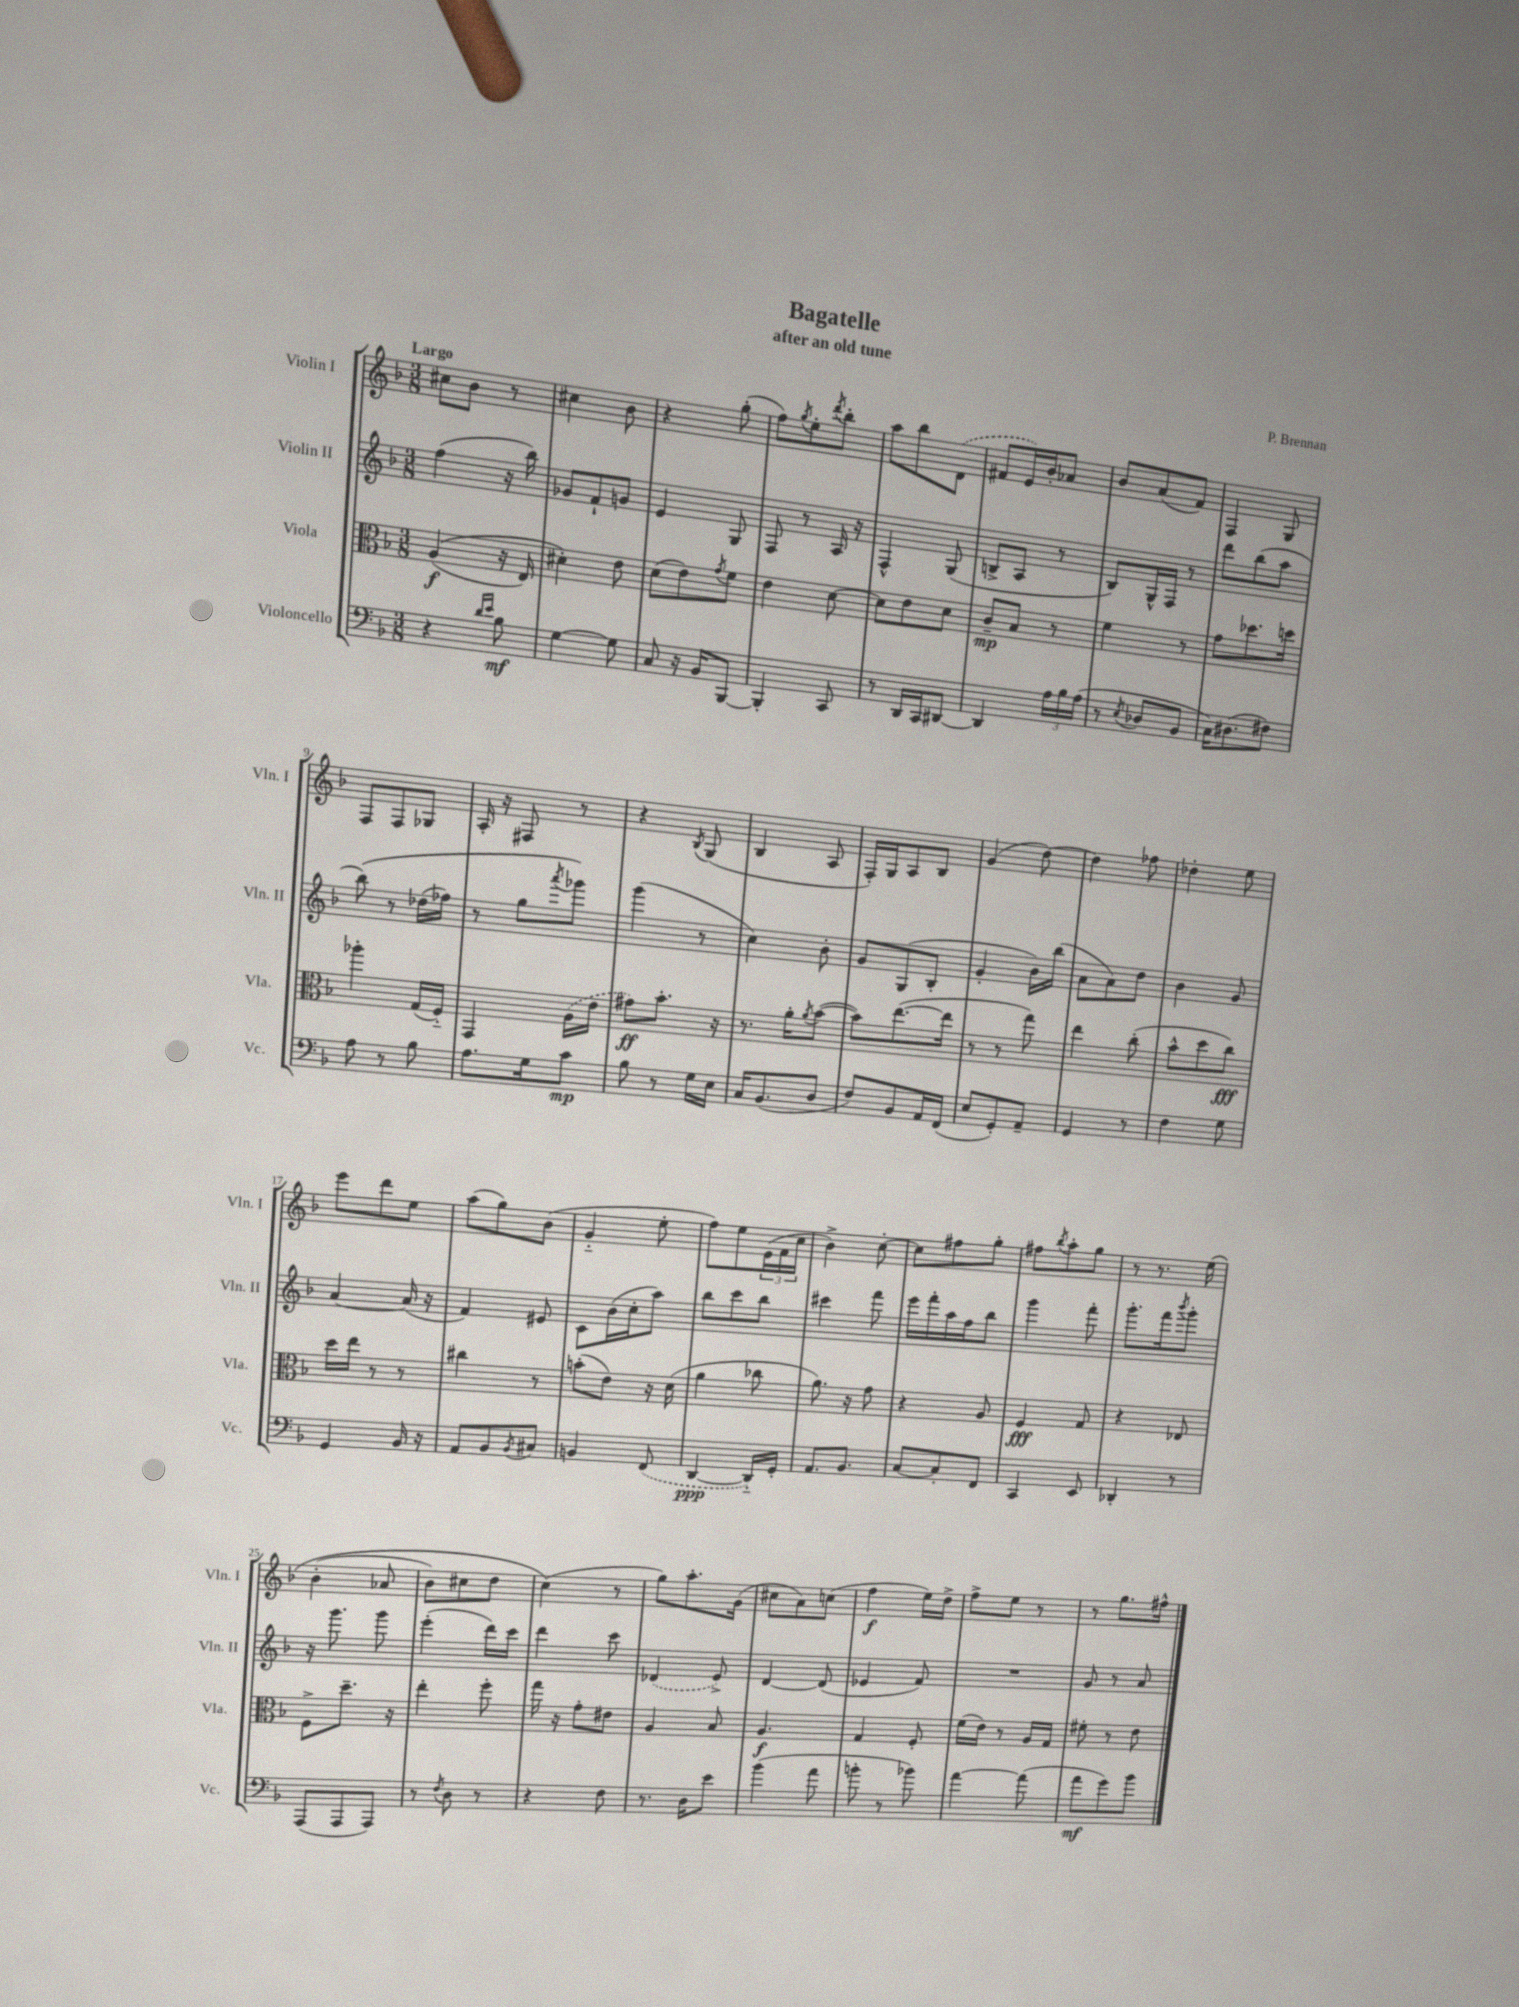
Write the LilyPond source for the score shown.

\header { title = "Bagatelle" composer = "P. Brennan" subtitle = "after an old tune" }
<<
\new StaffGroup <<
\new Staff = "s0" \with { instrumentName = "Violin I" shortInstrumentName = "Vln. I" } {
    \clef treble \key f \major \numericTimeSignature \time 3/8 \tempo "Largo"
    cis''8 bes'8 r8 |
    cis''4 bes'8 |
    r4 g''8-.( |
    f''8) \acciaccatura { g''8 } e''8-. \acciaccatura { d'''8 } bes''8-. |
    a''8 bes''8 \once \slurDashed d'8( |
    fis'8 e'16) bes'16-. aes'8 |
    bes'8 a'8( f'8) |
    f4 g8 |
    f8 f8 ges8 |
    a16-. r16 fis8 r8 |
    r4 \acciaccatura { bes8 } g8( |
    bes4 a8 |
    f16-.) g16 a8 bes8 |
    g'4( d''8~) |
    d''4 fes''8 |
    des''4-. e''8 |
    e'''8 d'''8 e''8 |
    a''8( g''8) bes'8( |
    g'4-_ e''8-. |
    f''8) e''8 \tuplet 3/2 { e'16( f'16 c''16 } |
    bes'4->) c''8~-. |
    c''8 fis''8 g''8-. |
    fis''8 \acciaccatura { bes''8 } a''8-. g''8 |
    r8 r8. e''16\( |
    bes'4-.( aes'8 |
    bes'8) cis''8 d''8 |
    c''4(\) r8 |
    g''8) a''8.-. g'16( |
    cis''8 a'8) c''8( |
    f''4\f e''16) d''16-> |
    f''8-> e''8 r8 |
    r8 g''8. fis''16-^ \bar "|." |
}
\new Staff = "s1" \with { instrumentName = "Violin II" shortInstrumentName = "Vln. II" } {
    \clef treble \key f \major \numericTimeSignature \time 3/8
    f''4( r16 bes''16) |
    ges'8 f'8-! g'8 |
    e'4 g8 |
    f8 r8 a16 r16 |
    f4-^ g8( |
    b8-> a8 r8 |
    bes8) g16-^ f16 r8 |
    d'''8 bes''8( a''8 |
    bes''8)\( r8 des''16( fes''16) |
    r8 g''8 \acciaccatura { a'''8 } ges'''8\) |
    g'''4( r8 |
    c''4) bes'8-. |
    g'8 g8( bes8-. |
    g'4-. bes'16) bes''16( |
    a'8 a'8) d''8 |
    bes'4 g'8 |
    a'4~ a'16( r16 |
    f'4) eis'8 |
    c'8 bes'16( c''16-. a''8) |
    bes''8 c'''8 bes''8 |
    cis'''4 f'''8 |
    e'''16 f'''16-. a''16 f''16 bes''8 |
    g'''4 f'''8-. |
    g'''8.-. f'''16 \acciaccatura { bes'''8 } g'''8-. |
    r16 g'''8. g'''8 |
    e'''4-.( d'''16) c'''16 |
    d'''4 c'''8 |
    \once \slurDashed des'4( e'8->) |
    d'4~ d'8( |
    ees'4 f'8) |
    R4. |
    g'8 r8 a'8 \bar "|." |
}
\new Staff = "s2" \with { instrumentName = "Viola" shortInstrumentName = "Vla." } {
    \clef alto \key f \major \numericTimeSignature \time 3/8
    a4\f(\( r16 e16) |
    dis'4-.\) e'8 |
    d'8( e'8) \acciaccatura { g'8 } f'8 |
    e'4 d'8~ |
    d'8 e'8 d'8 |
    c'8--\mp bes8 r8 |
    f'4 r8 |
    g'8 des''8. d''16 |
    aes''4-. g16( f16-_) |
    g,4 \once \slurDashed a16( e'16 |
    gis'8\ff) bes'8.-. r16 |
    r8. a'16-. \acciaccatura { a'8 } bes'8~( |
    bes'8) e''8.~( e''16 |
    r8 r8 g''8) |
    e''4 c''8-.( |
    bes'8-^ d''8 c''8\fff) |
    d''16 e''16 r8 r8 |
    cis''4 r8 |
    b'8-.( e'8) r16 d'16( |
    a'4 ces''8 |
    a'8.) r16 g'8 |
    r4 a8 |
    f4\fff g8 |
    r4 ees8 |
    f8-> d''8.-- r16 |
    e''4-. f''8-. |
    g''16 r16 g'8-. eis'8 |
    a4 bes8 |
    a4.\f |
    g4 f8-. |
    f'16( e'16) r8 a16 g16 |
    fis'8-. r8 e'8 \bar "|." |
}
\new Staff = "s3" \with { instrumentName = "Violoncello" shortInstrumentName = "Vc." } {
    \clef bass \key f \major \numericTimeSignature \time 3/8
    r4 \grace { d'16 e'16 } bes8\mf |
    g4~ g8 |
    c8 r16 bes,16 bes,,8~ |
    bes,,4-. c,8 |
    r8 d,16 c,16 dis,8~ |
    dis,4 \tuplet 3/2 { a16 bes16 a16( } |
    r8 \acciaccatura { e8 } des8 bes,8 |
    c16) dis8.( fis8) |
    a8 r8 bes8 |
    a8. g16 c'8\mp |
    bes8 r8 g16 e16 |
    c16 bes,8.( d8 |
    f8) bes,8 a,16 f,16( |
    e8 g,8-.) a,8-- |
    g,4 r8 |
    f4 g8 |
    g,4 bes,16 r16 |
    a,8 bes,8 \acciaccatura { bes,8 } cis8 |
    b,4 \once \slurDashed f,8( |
    d,4~\ppp d,16-_) g,16-. |
    a,8. bes,8. |
    c8~ c8-. f,8 |
    c,4 e,8 |
    des,4-. r8 |
    a,,8( a,,8 a,,8) |
    r8 \acciaccatura { f8 } d8 r8 |
    r4 f8 |
    r8. d16 e'8 |
    bes'4( a'8 |
    b'8-. r8 bes'8) |
    a'4~ a'8( |
    a'8\mf g'8) bes'8 \bar "|." |
}
>>
>>
